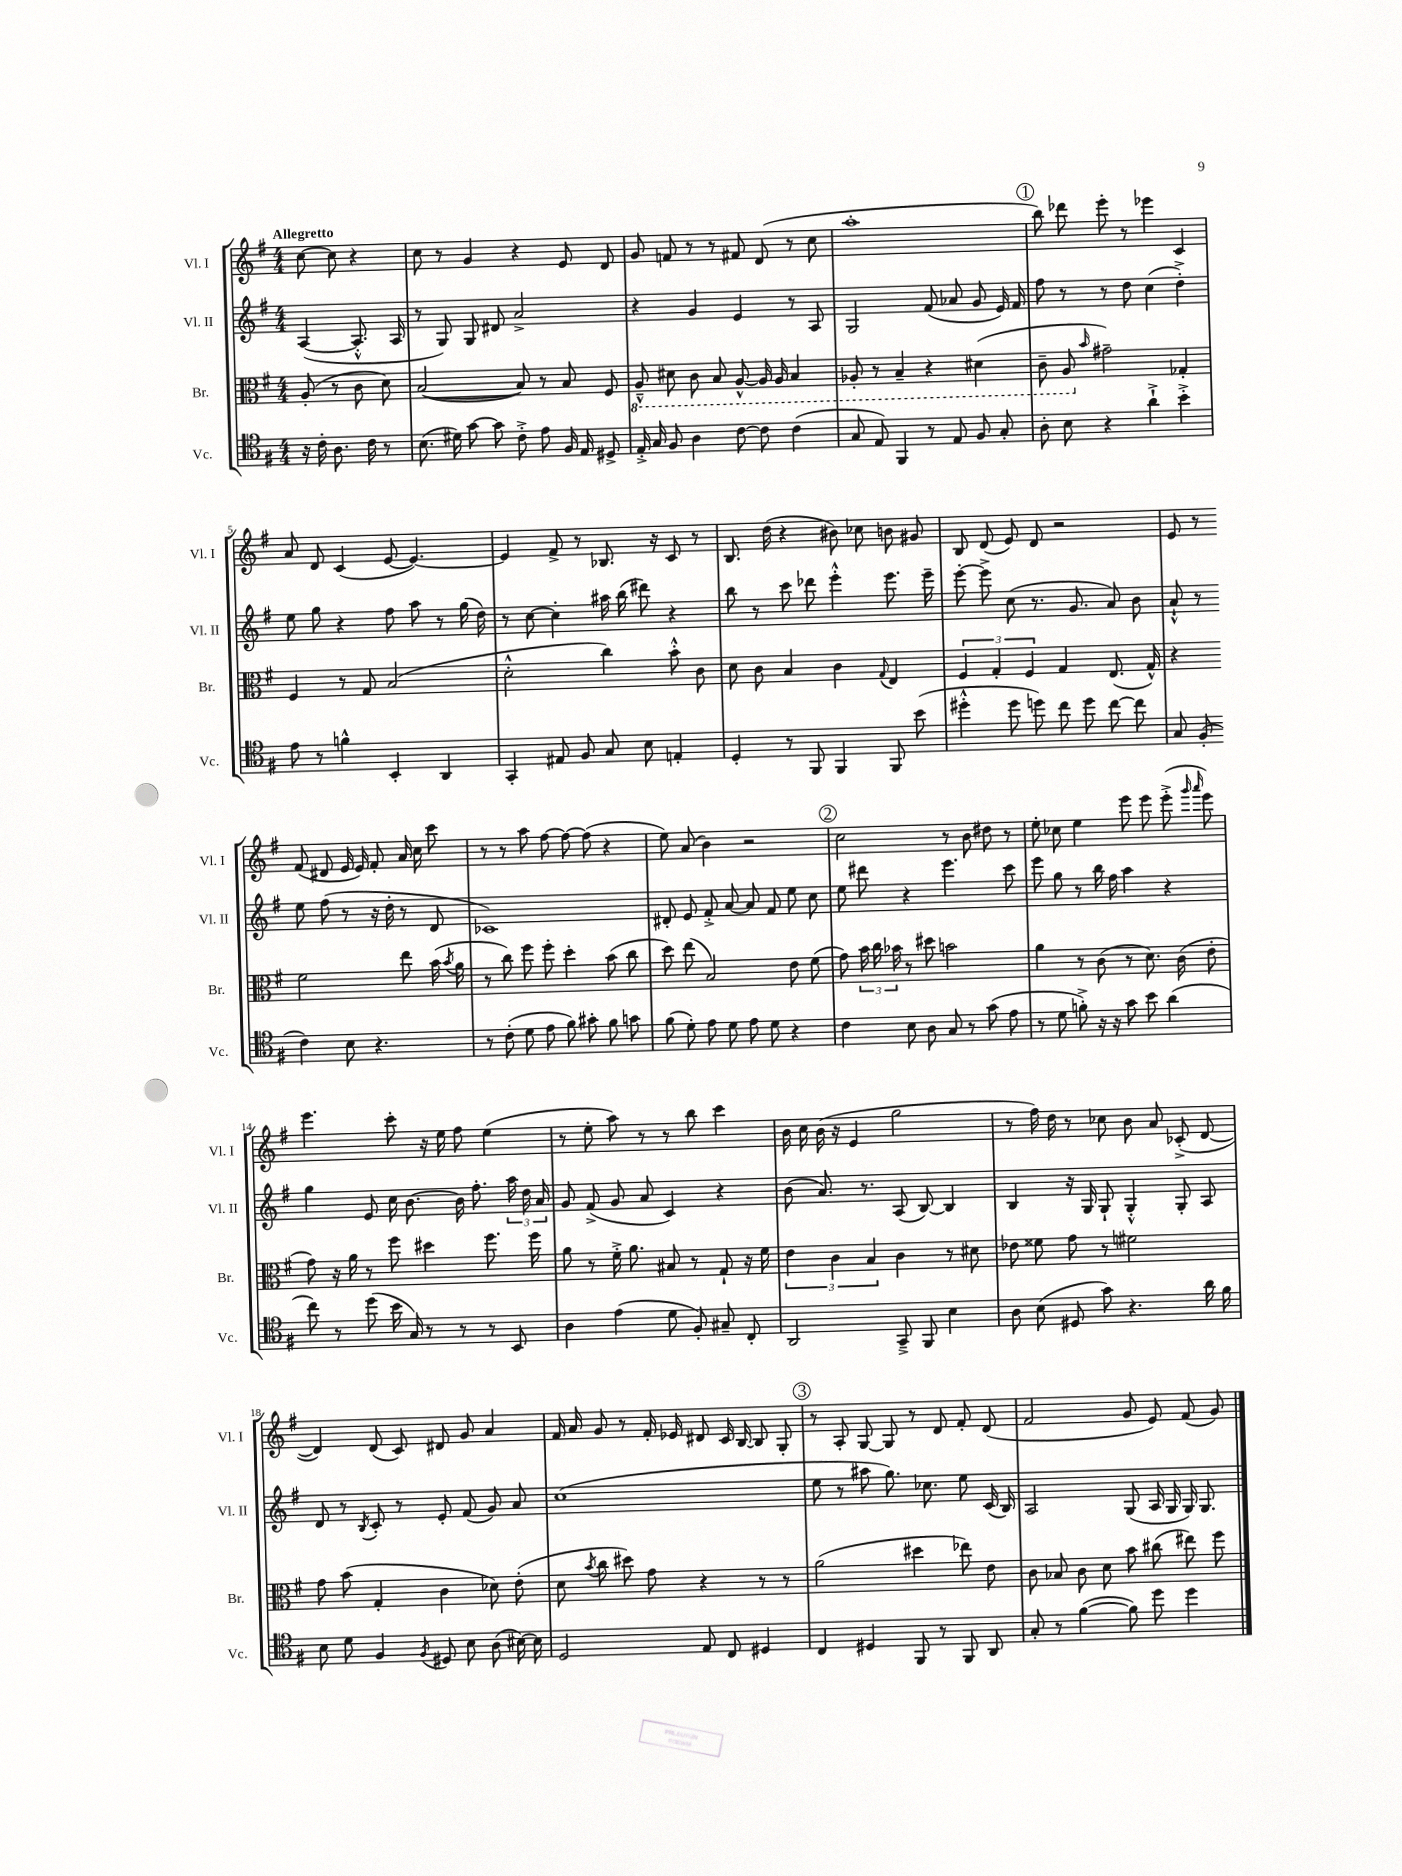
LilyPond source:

<<
\new StaffGroup <<
\new Staff = "s0" \with { instrumentName = "Vl. I" shortInstrumentName = "Vl. I" } {
    \clef treble \key g \major \numericTimeSignature \time 4/4 \partial 2 \tempo "Allegretto"
    \autoBeamOff c''8~ c''8 r4 |
    c''8 r8 g'4 r4 e'8 d'8 |
    g'8 f'8 r8 r8 fis'8 d'8( r8 c''8 |
    a''1-. |
    \mark \markup { \circle "1" } b''8) des'''8 e'''8-. r8 ees'''4 c'4 |
    a'8 d'8 c'4( e'8~ e'4.~) |
    e'4 fis'8-> r8 bes8. r16 c'8 r8 |
    b8. d''16( r4 bis'8) ces''8 b'8 gis'8 |
    b8 d'8( e'8) d'8 r2 |
    e'8 r8 fis'8( dis'8 e'16 e'16) fis'8-. a'16 c''16 c'''8 |
    r8 r8 a''8 fis''8~ fis''8~ fis''8( r4 |
    e''8) a'8( b'4) r2 |
    \mark \markup { \circle "2" } c''2 r8 b'8 dis''8 r8 |
    e''8-. ces''8 e''4 e'''8 e'''8 e'''8-.->( \grace { g'''16 a'''16 } e'''8) |
    e'''4. c'''8-. r16 e''16 fis''8 e''4( |
    r8 e''8-. a''8) r8 r8 b''8 c'''4 |
    b'16 c''16 b'16( r16 e'4 g''2 |
    r8 fis''16) d''16 r8 ces''8 b'8 a'8 ces'8-.->( d'8~ |
    d'4) d'8( c'8) dis'8 g'8 a'4 |
    fis'16 a'16 g'8 r8 fis'16-. ees'16 dis'8 c'16 b16~ b8 g8-. |
    \mark \markup { \circle "3" } r8 a8-. g8~ g8 r8 d'8 fis'8-. d'8( |
    fis'2 g'8 e'8) fis'8( g'8) \bar "|." |
}
\new Staff = "s1" \with { instrumentName = "Vl. II" shortInstrumentName = "Vl. II" } {
    \clef treble \key g \major \numericTimeSignature \time 4/4 \partial 2
    \autoBeamOff a4~( a8.-.-^ a16 |
    r8 g8) g8 dis'8 a'2-> |
    r4 g'4 e'4 r8 a8 |
    g2 fis'8( aes'8 g'8 e'16) fis'16 |
    \mark \markup { \circle "1" } fis''8 r8 r8 d''8 c''4( d''4-.->) |
    e''8 g''8 r4 fis''8 a''8 r8 g''16( d''16) |
    r8 c''8~ c''4-. ais''16 b''16( dis'''8) r4 |
    b''8 r8 c'''8 des'''8 e'''4-.-^ e'''8. e'''16-- |
    e'''8~-. e'''8-> c''8( r8. g'8. a'8) b'8 |
    a'8-!-^ r8 e''8 fis''8( r8 r16 d''16-. r8 d'8 |
    ces'1) |
    dis'8-. e'8 fis'8-.-> a'8~ a'8 fis'8 e''8 c''8 |
    \mark \markup { \circle "2" } e''8 dis'''8 r4 e'''4. c'''8 |
    e'''8 g''8 r8 b''16 fis''16 a''4 r4 |
    g''4 e'8 c''16 b'8.~ b'16 fis''8.-. \tuplet 3/2 { a''16 d''16 a'16 } |
    g'8 fis'8->( g'8 a'8 c'4) r4 |
    b'8( a'8.) r8. a8( b8~) b4 |
    b4 r16 g16 g8-! g4-.-^ g8-. a8 |
    d'8 r8 \acciaccatura { b8 } c'8-. r8 e'8-. fis'8( g'8) a'8 |
    c''1( |
    \mark \markup { \circle "3" } e''8 r8 ais''8 g''8.) ces''8. e''8 c'16( b16) |
    a2 g8( a16 g16 g16) g8. \bar "|." |
}
\new Staff = "s2" \with { instrumentName = "Br." shortInstrumentName = "Br." } {
    \clef alto \key g \major \numericTimeSignature \time 4/4 \partial 2
    \autoBeamOff a8-.( r8 c'8 d'8) |
    b2~( b8) r8 b8 fis8 |
    \ottava #-1 a,8---^ dis8 c8 b,8 a,8~-^ a,16 a,16 b,4 |
    aes,8-. r8 b,4-- r4 dis4( |
    \mark \markup { \circle "1" } c8-- a,8 \ottava #0 \grace { b'16 } gis'2--) ges4-. |
    fis4 r8 g8 b2( |
    d'2-.-^ c''4) b'8-.-^ c'8 |
    d'8 c'8 b4 c'4 \appoggiatura { g8 } e4 |
    \tuplet 3/2 { fis4 g4-. fis4 } g4 e8.( g16-^) |
    r4 fis'2 e''8 b'16( \acciaccatura { b'8 } a'16 |
    r8 c''8) fis''8 fis''8-. d''4-. b'8( c''8 |
    d''8) e''8( b2) e'8 fis'8( |
    \mark \markup { \circle "2" } g'8) \tuplet 3/2 { b'16 c''16 bes'16 } r8 dis''8 b'2 |
    a'4 r8 c'8( r8 d'8.) c'16( e'8-. |
    g'8) r16 a'16 r8 fis''8 dis''4 fis''8. fis''16 |
    a'8 r8 fis'16-.-> a'8. bis8 r8 g8-! r16 fis'16 |
    \tuplet 3/2 { e'4 c'4 b4 } c'4 r8 dis'8 |
    ees'8 fisis'8 g'8 r8 fis'2 |
    g'8 b'8( g4-. c'4 des'8) e'8-.( |
    d'8 \acciaccatura { b'8 } c''8 dis''8) g'8 r4 r8 r8 |
    \mark \markup { \circle "3" } a'2( dis''4 ees''8) e'8 |
    c'8 bes8 c'8 d'8 b'8 cis''8( eis''8) fis''8 \bar "|." |
}
\new Staff = "s3" \with { instrumentName = "Vc." shortInstrumentName = "Vc." } {
    \clef tenor \key g \major \numericTimeSignature \time 4/4 \partial 2
    \autoBeamOff r16 c'16-. a8. c'16 r8 |
    b8.( dis'16) g'8~ g'8 c'8-.-> e'8 fis16 e16 dis8-> |
    e16-.-> g16 fis8 a4 c'8~ c'8 c'4( |
    g8 e8) fis,4 r8 e8 fis8 g8-. |
    \mark \markup { \circle "1" } a8-. b8 r4 a'4-!-> b'4-.-> |
    e'8 r8 f'4-^ b,4-. a,4 |
    g,4-. eis8 fis8 g8 b8 e4-. |
    d4-. r8 fis,8 fis,4 fis,8 b'8( |
    dis''4-.-^ dis''8 d''8) c''8 d''8 c''8~ c''8 |
    g8 fis8-.( c'4) b8 r4. |
    r8 c'8-.( d'8 e'8 fis'8) gis'8-. fis'8 g'8 |
    fis'8( d'8-.) e'8 d'8 e'8 d'8 r4 |
    \mark \markup { \circle "2" } c'4 b8 a8 g8 r8 g'8( e'8 |
    r8 d'8 f'8-.->) r16 r16 g'8 b'8 a'4( |
    c''8) r8 d''8( b'16 g16) r8 r8 r8 b,8 |
    a4 e'4( d'8 fis8-.) gis8-- c8-. |
    a,2 g,8---> fis,8 b4 |
    a8 b8( dis8 g'8) r4. a'16 fis'16 |
    b8 d'8 fis4 \acciaccatura { fis8 } dis8 b8 a8( bis16~) bis16 |
    d2 e8 c8 dis4 |
    \mark \markup { \circle "3" } c4 dis4 fis,8 r8 fis,8 a,8 |
    g8-. r8 fis'4~( fis'8) d''8 d''4 \bar "|." |
}
>>
>>
